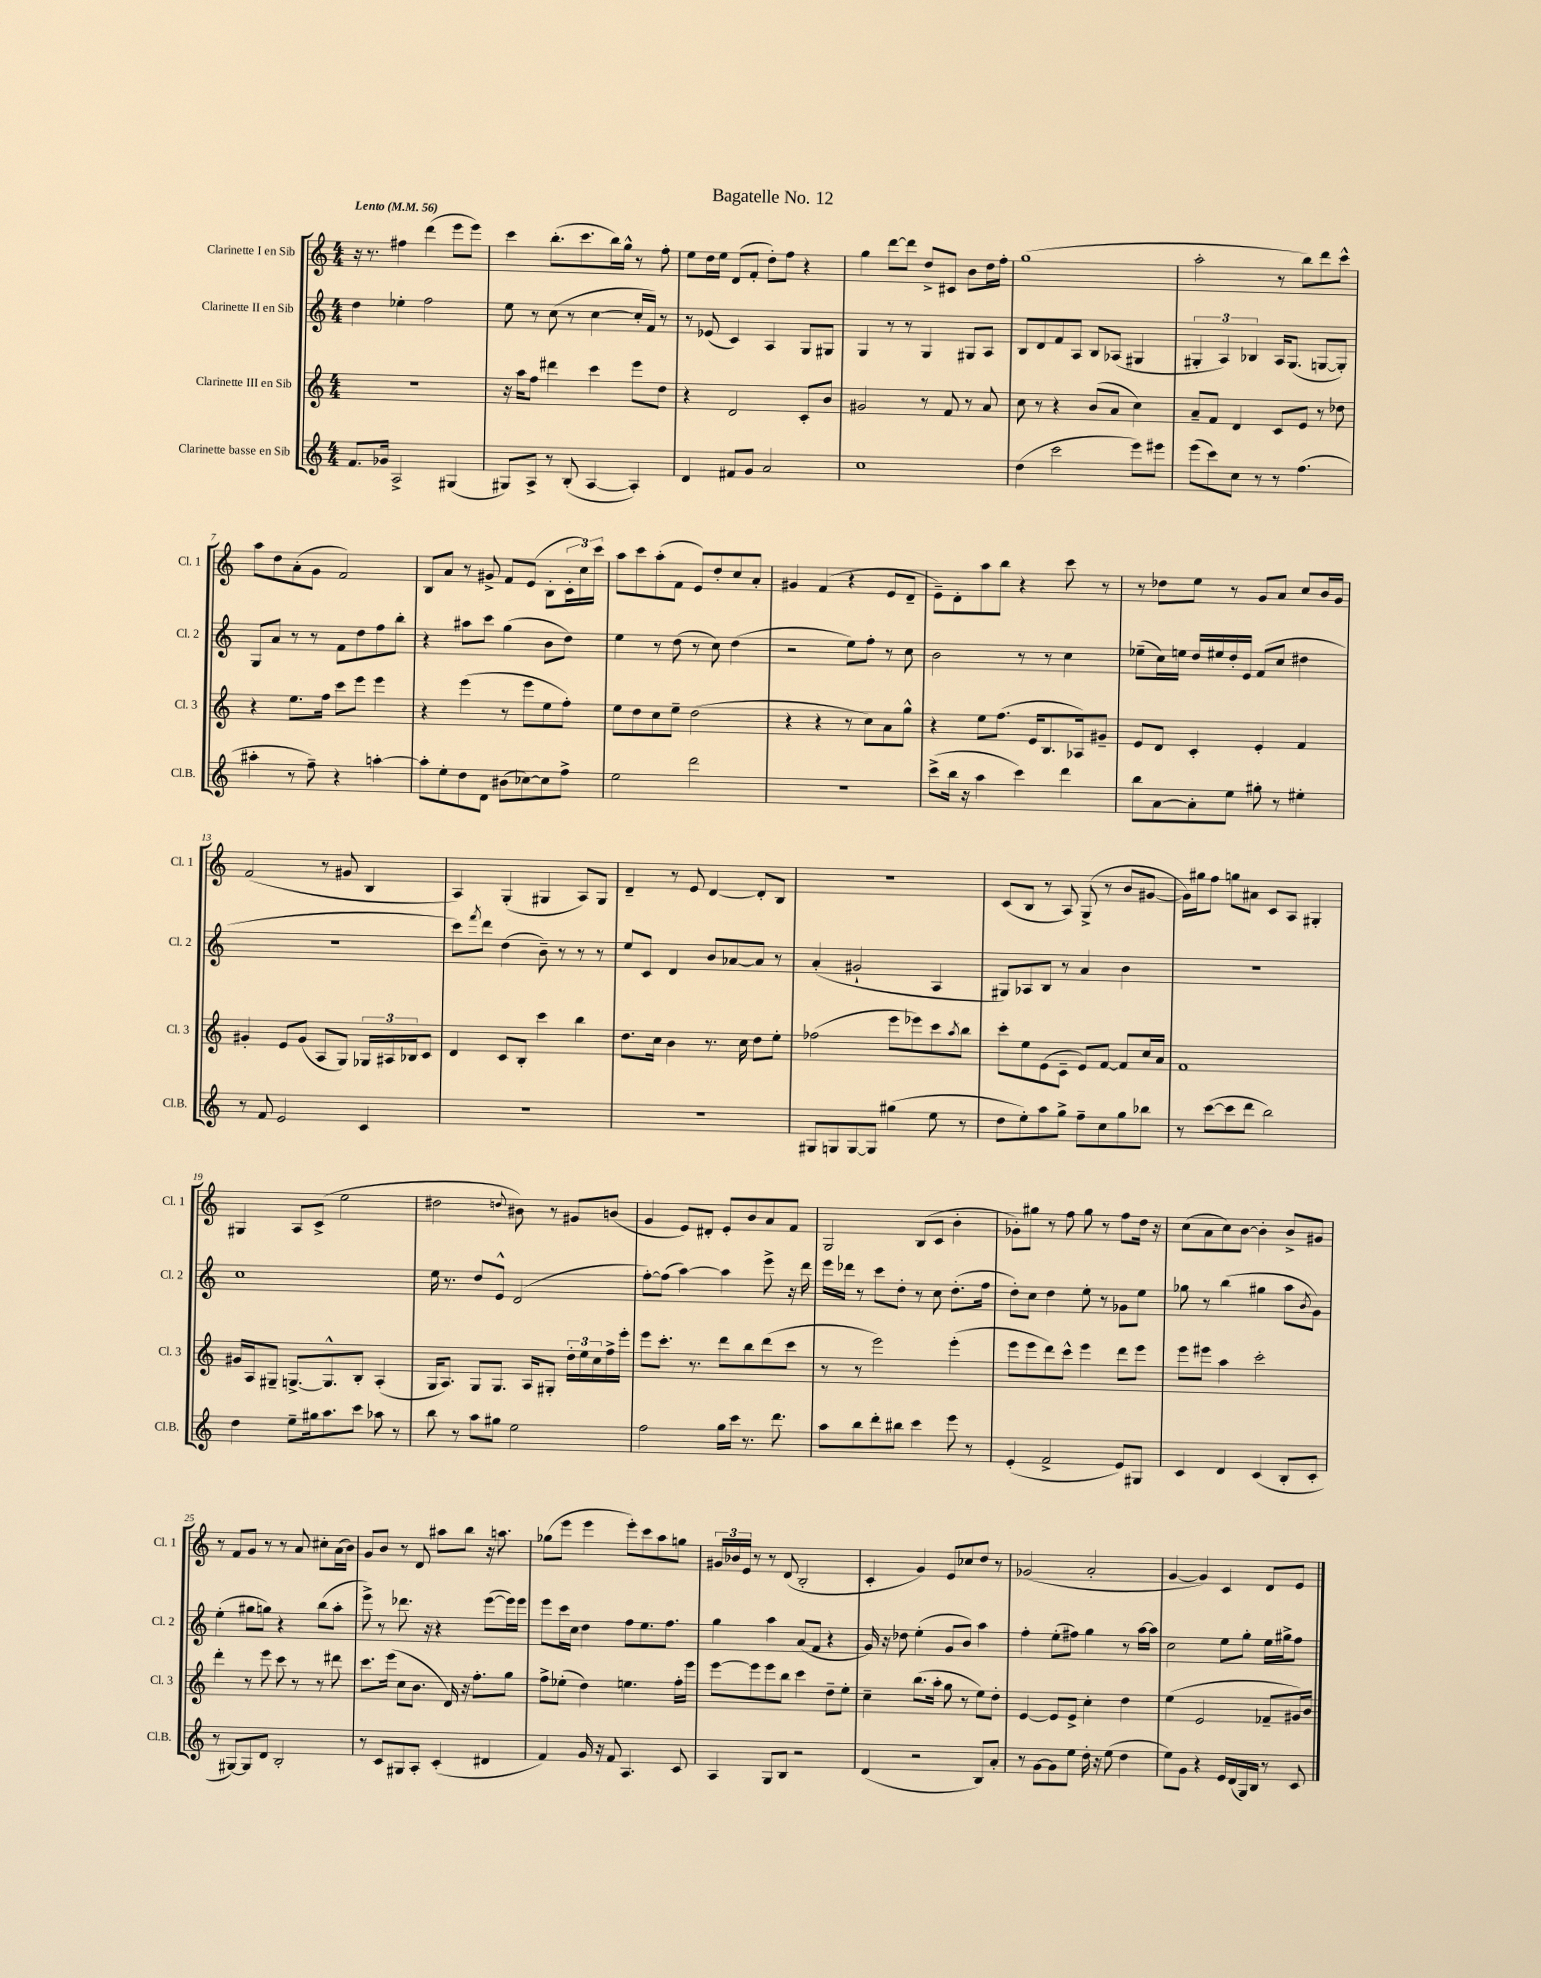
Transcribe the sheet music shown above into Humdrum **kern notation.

**kern	**kern	**kern	**kern
*staff4	*staff3	*staff2	*staff1
*clefG2	*clefG2	*clefG2	*clefG2
*k[]	*k[]	*k[]	*k[]
*M4/4	*M4/4	*M4/4	*M4/4
*MM56	*MM56	*MM56	*MM56
8.f	1r	4dd	16r
.	.	.	8.r
16g-	.	.	.
2A^	.	4ee-'	4ff#
.	.	2ff	(4ddd
(4G#	.	.	8eee
.	.	.	8eee)
=	=	=	=
8G#)	16r	8ee	4ccc
.	16aa	.	.
8A^	8ff	8r	.
8r	4ddd#	(8cc	(8.bb'
(8B'	.	8r	.
.	.	.	8.ccc
[4A	4ccc	[4cc	.
.	.	.	16bb)
.	.	.	16gg^^
4A'])	8eee	16cc']	8r
.	.	16f)	.
.	8dd	8r	8ff'
=	=	=	=
4d	4r	8r	8ee
.	.	(8e-	16dd
.	.	.	16ee
8f#	2d	4c)	(8d
8g	.	.	8f'
2a	.	4A	8dd')
.	.	.	8ff
.	8c'	8G	4r
.	8b	8G#	.
=	=	=	=
1cc	2g#	4G	4gg
.	.	8r	[8ddd
.	.	8r	8ddd]
.	8r	4G	8dd^
.	8f	.	8c#
.	8r	8G#	8b
.	8a	8A	16dd
.	.	.	16ff'
=	=	=	=
(4dd	8cc	8B	(1gg
.	8r	8d	.
2ccc	4r	8f	.
.	.	8A	.
.	(8b	8B	.
.	8a	(8A-	.
8eee)	4cc)	4G#	.
8eee#	.	.	.
=	=	=	=
(8eee	8a~	6G#'	2aa'
8ccc)	8f	.	.
.	.	6A)	.
8cc	4d	.	.
.	.	6B-	.
8r	.	.	.
8r	8c	16A	8r
.	.	(8.G#	.
(4.ff	8e	.	8bb)
.	8r	[8G	8ddd
.	8dd-	8G'])	8ccc^^
=	=	=	=
4aa#'	4r	8G	8aa
.	.	8a	8dd
8r	8.ee	8r	(8a'
8ff~)	.	8r	8g
.	16ff	.	.
4r	8ccc	8f	2f)
.	8eee	8dd	.
[4aa'	4eee	8ff	.
.	.	8bb'	.
=	=	=	=
8aa']	4r	4r	8B
8ee'	.	.	8a
8dd	(4eee	8aa#	8r
8d	.	8ccc	8g#^
(8b#	8r	(4gg	8f
[8cc-)	8eee	.	(8e
8cc-]	8ee	8b	8B'
8ff^	8ff')	8dd)	24c'
.	.	.	24cc)
.	.	.	24ccc
=	=	=	=
2ee	8ee	4ee	8aa
.	8dd	.	8ccc
.	8cc	8r	(8aa'
.	8ee~	(8dd	8f
2ddd	(2dd	8r	8e)
.	.	8cc)	8dd'
.	.	(4dd	8cc
.	.	.	8a'
=	=	=	=
1r	4r	2r	4g#
.	4r	.	(4f
.	8r	8ee)	4r
.	8cc)	8ff'	.
.	8a	8r	8e
.	8gg^^	8cc	8d~
=	=	=	=
(8ccc^	4r	2b	8e~)
16bb	.	.	8d'
16r	.	.	.
4aa	8ee	.	8aa
.	(8.ff	.	8bb
4ccc)	.	8r	4r
.	16e	.	.
.	8.B	8r	.
4ddd	.	4cc	8ccc
.	16A-)	.	.
.	8g#~	.	8r
=	=	=	=
8bb	8e	(8ee-~	8r
[8a	8d	16cc)	8dd-
.	.	16ee	.
8a']	4c'	16dd	8ee
.	.	16ee#	.
8ee	.	16dd'	8r
.	.	16e	.
8gg#'	4e'	(8f	8g
8r	.	8cc	8a
4ee#'	4f	4dd#	8cc
.	.	.	16b
.	.	.	16g
=	=	=	=
8r	4g#'	1r	(2f
8f	.	.	.
2e	8e	.	.
.	(8g#	.	.
.	8A	.	8r
.	8G)	.	8g#
4c	24G-	.	4B
.	24A#	.	.
.	24B-	.	.
.	8c	.	.
=	=	=	=
1r	4d	8ccc)	4A)
.	.	8qfff	.
.	.	8ddd	.
.	8c	(4dd	(4G'
.	8B'	.	.
.	4ccc	8b~)	4G#
.	.	8r	.
.	4bb	8r	8A)
.	.	8r	8G#
=	=	=	=
1r	8.dd	8ee	4d~
.	.	8c	.
.	16cc	.	.
.	4b	4d	8r
.	.	.	8e
.	8.r	8b	[4d
.	.	[8a-	.
.	16cc	.	.
.	8dd	8a-]	8d']
.	8ee'	8r	8B
=	=	=	=
8G#	(2ff-	(4a'	1r
8G	.	.	.
[8G	.	2g#`	.
8G]	.	.	.
(4gg#	8eee	.	.
.	8eee-)	.	.
8ee	8ccc	4A	.
.	8qaa	.	.
8r	8bb	.	.
=	=	=	=
8dd	8ccc'	8G#)	(8c
8ee')	8ee	8A-	8B
8aa	(8e	8B	8r
8gg^	8c~	8r	8A)
8ff~	8e)	4a	(8G^
8cc	[8f	.	8r
8gg	8f]	4b	8b
8bb-	16cc	.	[8g#
.	16a	.	.
=	=	=	=
8r	1f	1r	16g#])
.	.	.	16gg#
([8ccc	.	.	8ff
8ccc]	.	.	8gg
8ddd	.	.	8a#
2bb)	.	.	8c
.	.	.	8A
.	.	.	4G#'
=	=	=	=
4dd	16g#	1cc	4G#
.	16A	.	.
.	8G#~	.	.
8ee~	[8.G^	.	8A
16gg#	.	.	(8c^
8.aa	8.G^^]	.	.
.	.	.	2ee
8ccc	8B'	.	.
8aa-	(4A'	.	.
8r	.	.	.
=	=	=	=
8bb	16G	16ee	2dd#
.	8.A)	8.r	.
8r	.	.	.
8aa	8G	8dd	.
8gg#	8.G	8e^^	.
.	.	.	8qqdd
2ee	.	(2d	8b#)
.	16A	.	.
.	8G#'	.	8r
.	24dd'	.	8g#
.	24ee	.	.
.	24cc	.	.
.	16ff^	.	(8b
.	16eee'	.	.
=	=	=	=
2ff	8eee	[8ff')	4g
.	8.ccc'	(8ff]	.
.	.	[4aa)	8e)
.	8.r	.	.
.	.	.	8d#'
16gg	8ddd	4aa]	8e'
16ccc	.	.	.
8.r	8bb	.	8b
.	(8ddd	8eee^	8a
8.ddd	.	.	.
.	8ccc	16r	8f
.	.	16ddd	.
=	=	=	=
8aa	8r	16eee	2G
.	.	16ddd-	.
8bb	8r	8r	.
8ddd'	2eee)	8ccc	.
8bb#	.	8dd'	.
4ccc	.	8r	(8B
.	.	8cc	8c
8eee	(4eee'	(8.dd'	4b'
8r	.	.	.
.	.	16ff	.
=	=	=	=
(4e'	8eee	8dd')	8g-')
.	8eee	8cc	8gg#
2f^	8ddd)	4dd	8r
.	8ccc^^	.	8ff
.	4eee	8ee'	8gg#
.	.	8r	8r
8e)	8ddd	8g-	8ff
8G#	8eee	8ee	16dd
.	.	.	16r
=	=	=	=
4c	8eee	8gg-	(8cc
.	8eee#	8r	8a
4d	4aa	(4bb	8cc)
.	.	.	[8b
(4c	2ccc'	4gg#	4b']
8B'	.	8aa	8b^
.	.	8qb	.
8c'	.	8g)	8g#
=	=	=	=
8r	4ddd'	(4ee'	8r
[8G#)	.	.	8f
8G#]	8r	8gg#	8g
8d	8eee	8gg)	8r
2B'	8ccc	4r	8r
.	8r	.	8a
.	8r	(8bb	8cc#'
.	8ddd#	8aa'	(16a
.	.	.	16b)
=	=	=	=
8r	8.ccc	8eee^)	8g
8c	.	8r	8b
.	(16eee	.	.
8G#	8cc	8.ddd-	8r
8A'	8.b	.	8d
.	.	16r	.
(4c'	.	4r	8aa#
.	16d)	.	.
.	16r	.	8bb
.	8.ff'	.	.
4d#	.	([8eee	16r
.	.	.	8.aa
.	8gg	16eee])	.
.	.	16eee	.
=	=	=	=
4f)	8ff^	8eee	(8gg-
.	(8ee-'	16ccc	8eee
.	.	16cc	.
16g	4dd)	4dd	4eee
16r	.	.	.
8f	.	.	.
4.A	4.ee	8ff	8eee')
.	.	8.ee	8ccc
.	.	.	8aa
.	.	8.ff	.
8c	16ff'	.	8gg
.	16eee	.	.
=	=	=	=
4A	[8eee	4gg	24g#
.	.	.	24b-
.	.	.	24e
.	8eee]	.	8r
8G	8eee	4aa	8r
8B	8bb	.	(8d
2r	4ccc	(8a	2B'
.	.	8f	.
.	8dd~	4r	.
.	8ee'	.	.
=	=	=	=
(4d	4cc~	16g)	4c'
.	.	16r	.
.	.	8dd-	.
2r	(8.bb	(4ee'	4g)
.	16aa'	.	.
.	8gg	8g	8e
.	8r	8b)	8cc-
8B)	8ee)	4aa	8dd
8a'	8dd'	.	8r
=	=	=	=
8r	[4e	4ff'	(2g-
[8g	.	.	.
8g]	8e]	(8ee'	.
8ee	8e^	8ff#)	.
16dd'	4cc'	4gg	2a'
16r	.	.	.
(8ee	.	.	.
4dd	4dd	8r	.
.	.	[16aa	.
.	.	16aa]	.
=	=	=	=
8ee)	(4ee	2cc	[4g
8g	.	.	.
4r	2e	.	4g])
16e	.	8ee	4c
(16d	.	.	.
16G)	.	8gg'	.
16B	.	.	.
8r	8f-~	16ee	8d
.	.	16gg#^	.
8c	16g#)	8ff	8e
.	16b	.	.
==	==	==	==
*-	*-	*-	*-
